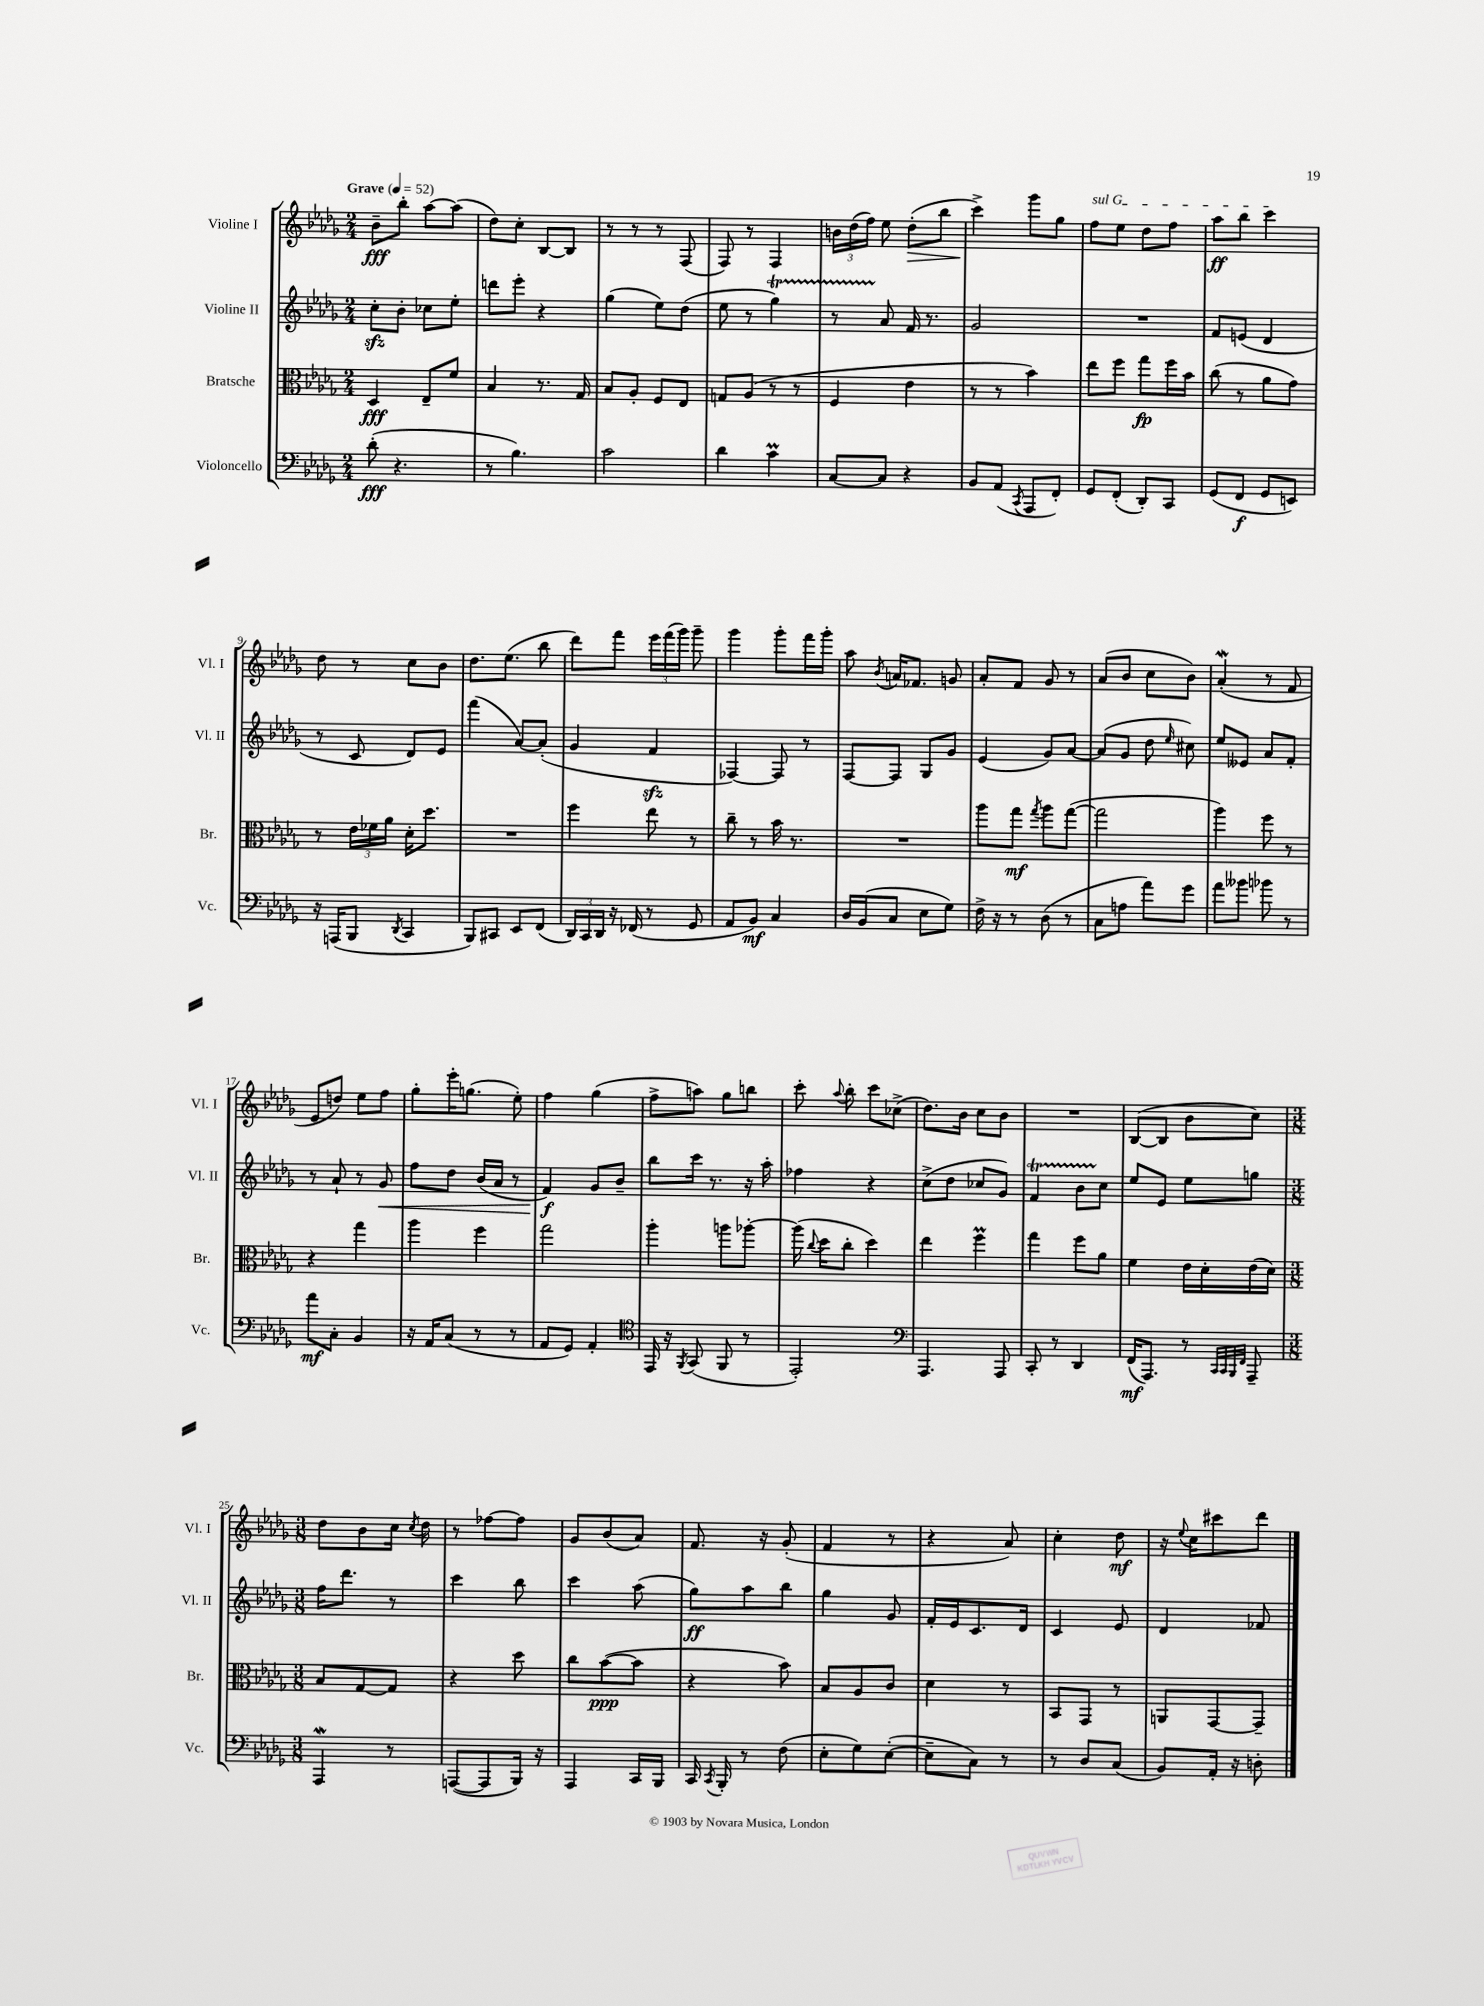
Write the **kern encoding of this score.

**kern	**dynam	**kern	**dynam	**kern	**dynam	**kern	**dynam
*part4	*part4	*part3	*part3	*part2	*part2	*part1	*part1
*staff4	*staff4	*staff3	*staff3	*staff2	*staff2	*staff1	*staff1
*I"Violoncello	*	*I"Bratsche	*	*I"Violine II	*	*I"Violine I	*
*I'Vc.	*	*I'Br.	*	*I'Vl. II	*	*I'Vl. I	*
*clefF4	*	*clefC3	*	*clefG2	*	*clefG2	*
*k[b-e-a-d-g-]	*	*k[b-e-a-d-g-]	*	*k[b-e-a-d-g-]	*	*k[b-e-a-d-g-]	*
*M2/4	*	*M2/4	*	*M2/4	*	*M2/4	*
*MM52	*	*MM52	*	*MM52	*	*MM52	*
=1	=1	=1	=1	=1	=1	=1	=1
!	!	!	!	!	!	!LO:TX:a:B:t=Grave	!
(8d-'\	fff	4D-/	fff	8cczz'\L	.	8b-~\L	fff
4.r	.	.	.	8b-'\J	.	8bb-'\J	.
.	.	8E-~/L	.	8cc-X\L	.	[8aa-\L	.
.	.	8f/J	.	8ee-'\J	.	(8aa-\J]	.
=2	=2	=2	=2	=2	=2	=2	=2
8r	.	4B-/	.	8dddn\L	.	8dd-\L)	.
4.B-\)	.	.	.	8eee-'\J	.	8cc'\J	.
.	.	8.r	.	4r	.	[8B-/L	.
.	.	.	.	.	.	8B-/J]	.
.	.	16G-/	.	.	.	.	.
=3	=3	=3	=3	=3	=3	=3	=3
2c\	.	8B-/L	.	(4gg-\	.	8r	.
.	.	8A-'/J	.	.	.	8r	.
.	.	8F/L	.	8ee-\L)	.	8r	.
.	.	8E-/J	.	(8dd-\J	.	(8F/	.
=4	=4	=4	=4	=4	=4	=4	=4
4d-\	.	8Gn/L	.	8ee-\	.	8F/)	.
.	.	(8A-/J	.	8r	.	8r	.
4cm\	.	8r	.	4gg-T\)	.	4F/	.
.	.	8r	.	.	.	.	.
=5	=5	=5	=5	=5	=5	=5	=5
[8C/L	.	4F/	.	8r	.	24bn\LL	.
.	.	.	.	.	.	(24dd-\	.
.	.	.	.	.	.	24ff\JJ)	.
8C/J]	.	.	.	8a-/	.	8ee-\	.
!	!	!	!	!	!	!	!LO:HP:b
4r	.	4e-\	.	16f/	.	(8dd-'\L	>
.	.	.	.	8.r	.	.	.
.	.	.	.	.	.	8bb-\J	.
=6	=6	=6	=6	=6	=6	=6	=6
8BB-/L	.	8r	.	2g-/	.	4ccc^\)	.
(8AA-/J	.	8r	.	.	.	.	.
8qCC/	.	.	.	.	.	.	.
8AAA-/L	.	4b-\)	.	.	.	8ggg-\L	]
8FF'/J)	.	.	.	.	.	8gg-\J	.
=7	=7	=7	=7	=7	=7	=7	=7
!	!	!	!	!	!	!LO:TX:a:i:t=sul G	!
8GG-/L	.	8ee-\L	.	2r	.	8ff\L	.
(8FF'/J	.	8ff\J	.	.	.	8ee-\J	.
8DD-'/L)	.	8gg-\L	fp	.	.	8dd-\L	.
8CC/J	.	16ff\L	.	.	.	8ff\J	.
.	.	16b-\JJ	.	.	.	.	.
=8	=8	=8	=8	=8	=8	=8	=8
(8GG-/L	.	(8cc\	.	8f/L	.	8aa-\L	ff
8FF/J	f	8r	.	(8en/J	.	8bb-\J	.
8GG-/L	.	8a-\L	.	4d-/	.	4ccc\	.
8EEn/J)	.	8g-\J)	.	.	.	.	.
!!LO:LB:g=z
=9	=9	=9	=9	=9	=9	=9	=9
16r	.	8r	.	8r	.	8dd-\	.
(16AAAn/KL	.	.	.	.	.	.	.
8BBB-/J	.	24e-\LL	.	8c/	.	8r	.
.	.	24f-X\	.	.	.	.	.
.	.	24a-\JJ	.	.	.	.	.
8qDD-/	.	.	.	.	.	.	.
4CC/	.	16d-'\KL	.	8d-/L)	.	8cc\L	.
.	.	8.dd-\J	.	.	.	.	.
.	.	.	.	8e-/J	.	8b-\J	.
=10	=10	=10	=10	=10	=10	=10	=10
8BBB-/L)	.	2r	.	(4fff\	.	8.dd-\L	.
8CC#X/J	.	.	.	.	.	.	.
.	.	.	.	.	.	(8.ee-\J	.
8EE-/L	.	.	.	[8a-/L)	.	.	.
(8FF/J	.	.	.	(8a-'/J]	.	8bb-\	.
=11	=11	=11	=11	=11	=11	=11	=11
24DD-/LL)	.	4ff\	.	4g-/	.	8ddd-\L)	.
24CC/	.	.	.	.	.	.	.
24DD-/JJ	.	.	.	.	.	.	.
16r	.	.	.	.	.	8fff\J	.
(16FF-X/	.	.	.	.	.	.	.
8r	.	8ee-\	.	4fzz/	.	24eee-\LL	.
.	.	.	.	.	.	(24fff\	.
.	.	.	.	.	.	24ggg-\JJ)	.
8GG-/	.	8r	.	.	.	8ggg-~\	.
=12	=12	=12	=12	=12	=12	=12	=12
8AA-/L	.	8cc~\	.	[4F-X/)	.	4ggg-\	.
8BB-/J)	mf	8r	.	.	.	.	.
4C/	.	16b-\	.	8F-/]	.	8ggg-'\L	.
.	.	8.r	.	.	.	.	.
.	.	.	.	8r	.	16fff\L	.
.	.	.	.	.	.	16ggg-'\JJ	.
=13	=13	=13	=13	=13	=13	=13	=13
16D-/LL	.	2r	.	[8F/L	.	8aa-\	.
(16BB-/J	.	.	.	.	.	.	.
.	.	.	.	.	.	8qb-/	.
8C/J	.	.	.	8F/J]	.	16an/KL	.
.	.	.	.	.	.	8.f-X/J	.
8E-\L	.	.	.	8G-/L	.	.	.
8G-\J)	.	.	.	8g-/J	.	8gn/	.
=14	=14	=14	=14	=14	=14	=14	=14
16F^\	.	8aa-\L	.	(4e-/	.	8a-'/L	.
16r	.	.	.	.	.	.	.
8r	.	8gg-\J	mf	.	.	8f/J	.
.	.	8qgg-/	.	.	.	.	.
(8D-\	.	8aa-\L	.	8g-/L)	.	8g-/	.
8r	.	([8gg-\J	.	[8a-/J	.	8r	.
=15	=15	=15	=15	=15	=15	=15	=15
8C\L	.	2gg-\]	.	(8a-/L]	.	(8a-/L	.
8An\J	.	.	.	8g-/J	.	8b-/J	.
8a-\L)	.	.	.	8dd-\	.	8cc\L	.
.	.	.	.	16qqee-/	.	.	.
8g-\J	.	.	.	8cc#X\)	.	8b-\J)	.
=16	=16	=16	=16	=16	=16	=16	=16
8a-\L	.	4aa-\)	.	8ee-/L	.	(4a-W'/	.
8b--X\J	.	.	.	8e--X/J	.	.	.
8b-X\	.	8ff\	.	8a-/L	.	8r	.
8r	.	8r	.	8f'/J	.	8f/	.
!!LO:LB:g=z
=17	=17	=17	=17	=17	=17	=17	=17
8a-\L	mf	4r	.	8r	.	8e-/L	.
8C'\J	.	.	.	8a-`/	.	8ddn/J)	.
4BB-/	.	4gg-\	.	8r	.	8ee-\L	.
!	!	!	!	!	!LO:HP:b	!	!
.	.	.	.	8g-/	<	8ff\J	.
=18	=18	=18	=18	=18	=18	=18	=18
16r	.	4aa-\	.	8ff\L	.	8gg-'\L	.
16AA-/KL	.	.	.	.	.	.	.
(8C/J	.	.	.	8dd-\J	.	16eee-'\K	.
.	.	.	.	.	.	(8.ggn\J	.
8r	.	4ff\	.	(16b-/LL	.	.	.
.	.	.	.	16a-/JJ	.	.	.
8r	.	.	.	8r	.	8ee-'\)	.
=19	=19	=19	=19	=19	=19	=19	=19
8AA-/L	.	2gg-\	.	4f/)	f	4ff\	.
8GG-/J)	.	.	.	.	.	.	.
4AA-'/	.	.	.	8g-/L	[	(4gg-\	.
.	.	.	.	8b-~/J	.	.	.
=20	=20	=20	=20	=20	=20	=20	=20
*clefC4	*	*	*	*	*	*	*
16EE-/	.	4aa-'\	.	8bb-\L	.	8ff^\L	.
16r	.	.	.	.	.	.	.
8qFF/	.	.	.	.	.	.	.
(8GG-/	.	.	.	16ccc\Jk	.	8aan\J)	.
.	.	.	.	8.r	.	.	.
8FF/	.	8aan\L	.	.	.	8gg-\L	.
8r	.	[8aa-X'\J	.	16r	.	8bbn\J	.
.	.	.	.	16aa-'\	.	.	.
=21	=21	=21	=21	=21	=21	=21	=21
2EE-'/)	.	(16aa-\]	.	4ff-X\	.	8ccc'\	.
.	.	8qqcc/	.	.	.	.	.
.	.	16dd-\KL	.	.	.	.	.
.	.	.	.	.	.	8qqaa-/	.
.	.	8cc'\J	.	.	.	8bb-'\	.
.	.	4dd-\)	.	4r	.	8ccc\L	.
.	.	.	.	.	.	(8cc-X^\J	.
=22	=22	=22	=22	=22	=22	=22	=22
*clefF4	*	*	*	*	*	*	*
4.AAA-/	.	4ee-\	.	(8cc^\L	.	8.dd-\L)	.
.	.	.	.	8dd-\J	.	.	.
.	.	.	.	.	.	16b-\Jk	.
.	.	4ffm\	.	8cc-X/L	.	8cc\L	.
8AAA-/	.	.	.	8g-/J)	.	8b-\J	.
=23	=23	=23	=23	=23	=23	=23	=23
8CC'/	.	4gg-\	.	4ft/	.	2r	.
8r	.	.	.	.	.	.	.
4DD-/	.	8ff\L	.	8b-TTT\L	.	.	.
.	.	8a-\J	.	8cc\J	.	.	.
=24	=24	=24	=24	=24	=24	=24	=24
(16FF/KL	mf	4f\	.	8ee-/L	.	([8B-/L	.
8.AAA-/J)	.	.	.	.	.	.	.
.	.	.	.	8e-/J	.	8B-/J]	.
8r	.	16e-\LL	.	8ee-\L	.	8b-\L	.
.	.	16d-'\	.	.	.	.	.
32qqCC/LLL	.	.	.	.	.	.	.
32qqCC/	.	.	.	.	.	.	.
32qqBBB-/	.	.	.	.	.	.	.
32qqFF/JJJ	.	.	.	.	.	.	.
8AAA-~/	.	(16e-\	.	8ggn\J	.	8cc\J)	.
.	.	16d-\JJ)	.	.	.	.	.
!!LO:LB:g=z
=25	=25	=25	=25	=25	=25	=25	=25
*M3/8	*	*M3/8	*	*M3/8	*	*M3/8	*
4AAA-W/	.	8B-/L	.	16ff\KL	.	8dd-\L	.
.	.	.	.	8.ddd-\J	.	.	.
.	.	[8G-/	.	.	.	8b-\	.
8r	.	8G-/J]	.	8r	.	16cc\Jk	.
.	.	.	.	.	.	8qcc/	.
.	.	.	.	.	.	16dd-\	.
=26	=26	=26	=26	=26	=26	=26	=26
([8AAAn/L	.	4r	.	4ccc\	.	8r	.
8AAA/]	.	.	.	.	.	[8ff-X\L	.
16BBB-/Jk)	.	8dd-\	.	8bb-\	.	8ff-\J]	.
16r	.	.	.	.	.	.	.
=27	=27	=27	=27	=27	=27	=27	=27
4AAA-/	.	8cc\L	.	4ccc\	.	8g-/L	.
.	.	([8b-\	ppp	.	.	(8b-/	.
16CC/LL	.	8b-\J]	.	(8aa-\	.	8a-/J)	.
16BBB-/JJ	.	.	.	.	.	.	.
=28	=28	=28	=28	=28	=28	=28	=28
16CC/	.	4r	.	8gg-\L)	ff	8.f/	.
8qCC/	.	.	.	.	.	.	.
16BBB-'/	.	.	.	.	.	.	.
8r	.	.	.	8aa-\	.	.	.
.	.	.	.	.	.	16r	.
(8F\	.	8b-\)	.	8bb-\J	.	(8g-'/	.
=29	=29	=29	=29	=29	=29	=29	=29
8E-'\L	.	8B-/L	.	4gg-\	.	4f/	.
8G-\)	.	8A-/	.	.	.	.	.
([8E-'\J	.	8c/J	.	8g-/	.	8r	.
=30	=30	=30	=30	=30	=30	=30	=30
8E-~\L]	.	4d-\	.	16f'/LL	.	4r	.
.	.	.	.	16e-/J	.	.	.
8C\J)	.	.	.	8.c/	.	.	.
8r	.	8r	.	.	.	8a-/)	.
.	.	.	.	16d-/Jk	.	.	.
=31	=31	=31	=31	=31	=31	=31	=31
8r	.	8BB-/L	.	4c/	.	4cc'\	.
8D-/L	.	8GG-/J	.	.	.	.	.
(8C/J	.	8r	.	8e-/	.	8dd-\	mf
=32	=32	=32	=32	=32	=32	=32	=32
8BB-/L)	.	8AAn/L	.	4d-/	.	16r	.
.	.	.	.	.	.	8qqee-/	.
.	.	.	.	.	.	16cc\KL	.
16AA-'/Jk	.	[8GG-/	.	.	.	8ccc#X\	.
16r	.	.	.	.	.	.	.
8Dn'\	.	8GG-~/J]	.	8f-X/	.	8ddd-\J	.
==	==	==	==	==	==	==	==
*-	*-	*-	*-	*-	*-	*-	*-
